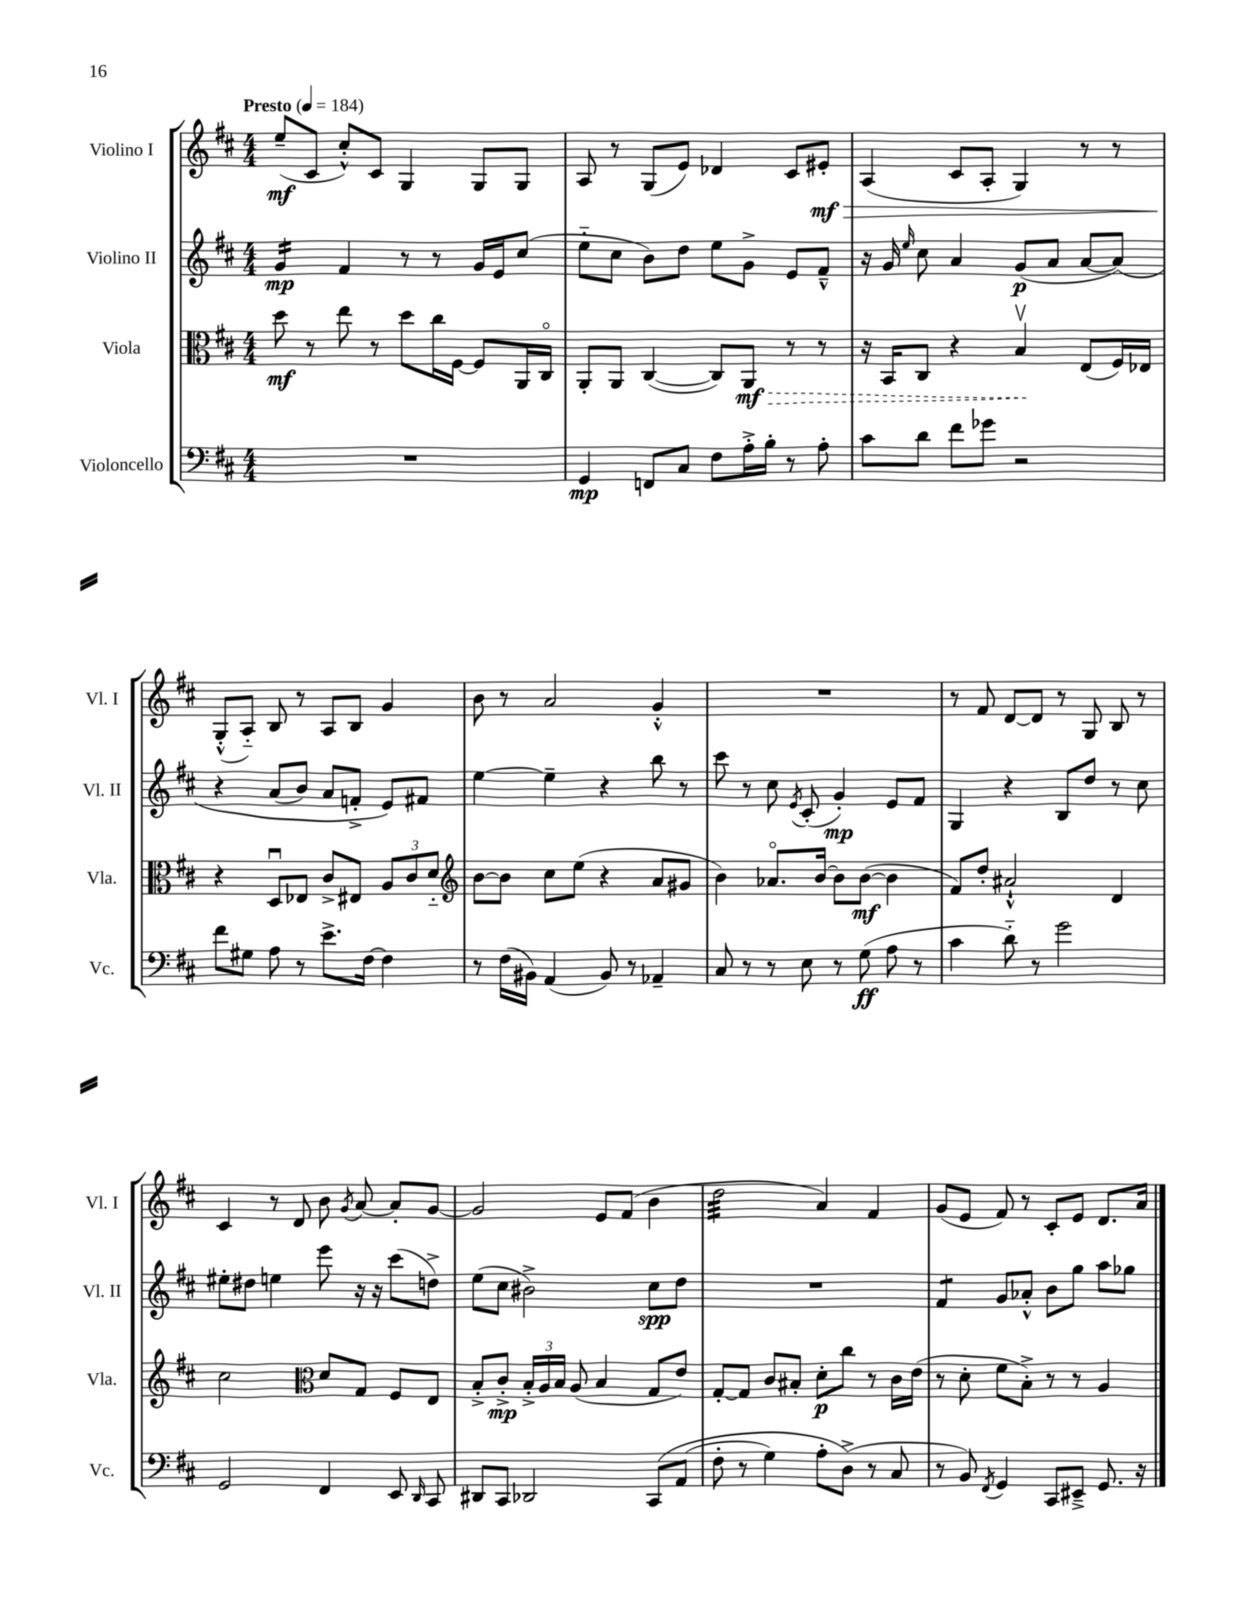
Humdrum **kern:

**kern	**dynam	**kern	**dynam	**kern	**dynam	**kern	**dynam
*part4	*part4	*part3	*part3	*part2	*part2	*part1	*part1
*staff4	*staff4	*staff3	*staff3	*staff2	*staff2	*staff1	*staff1
*I"Violoncello	*	*I"Viola	*	*I"Violino II	*	*I"Violino I	*
*I'Vc.	*	*I'Vla.	*	*I'Vl. II	*	*I'Vl. I	*
*clefF4	*	*clefC3	*	*clefG2	*	*clefG2	*
*k[f#c#]	*	*k[f#c#]	*	*k[f#c#]	*	*k[f#c#]	*
*M4/4	*	*M4/4	*	*M4/4	*	*M4/4	*
*MM184	*	*MM184	*	*MM184	*	*MM184	*
=1	=1	=1	=1	=1	=1	=1	=1
!	!	!	!	!	!	!LO:TX:a:B:t=Presto	!
*	*	*	*	*tremolo	*	*	*
1r	.	8dd\	mf	16g/LL	mp	(8ee~/L	mf
.	.	.	.	16g/	.	.	.
.	.	8r	.	16g/	.	8c#/J	.
.	.	.	.	16g/JJ	.	.	.
*	*	*	*	*Xtremolo	*	*	*
.	.	8ee\	.	4f#/	.	8cc#'^^/L)	.
.	.	8r	.	.	.	8c#/J	.
.	.	8dd\L	.	8r	.	4G/	.
.	.	16cc#\L	.	8r	.	.	.
.	.	[16F#\JJ	.	.	.	.	.
.	.	8F#/L]	.	16g/LL	.	8G/L	.
.	.	.	.	16e/J	.	.	.
.	.	16AA/L	.	(8cc#/J	.	8G/J	.
.	.	16C#/JJ	.	.	.	.	.
=2	=2	=2	=2	=2	=2	=2	=2
4GG/	mp	8AA'/L	.	8ee\L	.	8A/	.
.	.	8AA/J	.	8cc#\J	.	8r	.
8FFn/L	.	([4C#/	.	8b\L)	.	(8G/L	.
8C#/J	.	.	.	8dd\J	.	8e/J)	.
8F#\L	.	8C#/L])	.	8ee\L	.	4d-X/	.
!	!	!	!LO:HP:b	!	!	!	!
16A'^\L	.	8AA/J	> mf	8g^\J	.	.	.
16B'\JJ	.	.	.	.	.	.	.
8r	.	8r	.	8e/L	.	8c#/L	.
!	!	!	!	!	!	!	!LO:HP:b
8A'\	.	8r	.	8f#~^^/J	.	8e#X'/J	> mf
=3	=3	=3	=3	=3	=3	=3	=3
8c#\L	.	16r	.	16r	.	(4A/	.
.	.	16BB/KL	.	16g/	.	.	.
.	.	.	.	16qqee/	.	.	.
8d\J	.	8C#/J	.	8cc#\	.	.	.
8f#\L	.	4r	.	4a/	.	8c#/L	.
8g-X\J	.	.	.	.	.	8A'/J	.
2r	.	4Bv/	.	(8g/L	p	4G/)	.
.	.	.	.	8a/J	.	.	.
.	.	(8E/L	]	[8a/L	.	8r	.
.	.	16F#/L)	.	(8a/J])	.	8r	.
.	.	16E-X/JJ	.	.	.	.	.
!!LO:LB:g=z
=4	=4	=4	=4	=4	=4	=4	=4
8f#\L	.	4r	.	4r	.	(8G'^^/L	.
8G#X\J	.	.	.	.	.	8A/J)	]
8A\	.	8Du/L	.	(8a/L	.	8B/	.
8r	.	8E-X/J	.	8b/J)	.	8r	.
8.e^\L	.	8c#^/L	.	8a/L	.	8A/L	.
.	.	8E#X/J	.	8fn'^/J	.	8B/J	.
[16F#\Jk	.	.	.	.	.	.	.
4F#\]	.	12A/L	.	8e/L)	.	4g/	.
.	.	12c#/	.	.	.	.	.
.	.	.	.	8f#X/J	.	.	.
.	.	12d/J	.	.	.	.	.
=5	=5	=5	=5	=5	=5	=5	=5
*	*	*clefG2	*	*	*	*	*
8r	.	[8b\L	.	[4ee\	.	8b\	.
(16F#\LL	.	8b\J]	.	.	.	8r	.
16BB#X\JJ)	.	.	.	.	.	.	.
(4AA/	.	8cc#\L	.	4ee~\]	.	2a/	.
.	.	(8ee\J	.	.	.	.	.
8BB#/)	.	4r	.	4r	.	.	.
8r	.	.	.	.	.	.	.
4AA-X~/	.	8a/L	.	8bb\	.	4g'^^/	.
.	.	8g#X/J	.	8r	.	.	.
=6	=6	=6	=6	=6	=6	=6	=6
8C#/	.	4b\)	.	8ccc#\	.	1r	.
8r	.	.	.	8r	.	.	.
8r	.	8.a-X/L	.	8cc#\	.	.	.
.	.	.	.	8qe/	.	.	.
8E\	.	.	.	(8c#'/	.	.	.
.	.	[16b/Jk	.	.	.	.	.
8r	.	8b\L]	.	4g'/)	mp	.	.
(8G\	ff	([8b\J	mf	.	.	.	.
8A\	.	4b\]	.	8e/L	.	.	.
8r	.	.	.	8f#/J	.	.	.
=7	=7	=7	=7	=7	=7	=7	=7
4c#\	.	8f#/L)	.	4G/	.	8r	.
.	.	8dd'/J	.	.	.	8f#/	.
8d\)	.	2a#X`^^/	.	4r	.	[8d/L	.
8r	.	.	.	.	.	8d/J]	.
2g\	.	.	.	8B/L	.	8r	.
.	.	.	.	8dd/J	.	8G/	.
.	.	4d/	.	8r	.	8B/	.
.	.	.	.	8cc#\	.	8r	.
!!LO:LB:g=z
=8	=8	=8	=8	=8	=8	=8	=8
2GG/	.	2cc#\	.	8ee#X'\L	.	4c#/	.
.	.	.	.	8dd#X\J	.	.	.
.	.	.	.	4een\	.	8r	.
.	.	.	.	.	.	8d/	.
*	*	*clefC3	*	*	*	*	*
4FF#/	.	8d/L	.	8eee\	.	8b\	.
.	.	.	.	.	.	8qg/	.
.	.	8G/J	.	16r	.	[8a/	.
.	.	.	.	16r	.	.	.
8EE/	.	8F#/L	.	(8ccc#\L	.	8a'/L]	.
16qqDD/	.	.	.	.	.	.	.
8CC#/	.	8E/J	.	8ddn^\J)	.	[8g/J	.
=9	=9	=9	=9	=9	=9	=9	=9
8DD#X/L	.	8B'^/L	.	(8ee\L	.	2g/]	.
8CC#/J	.	8c#'^/J	mp	8cc#\J	.	.	.
2DD-X/	.	24B'^/LL	.	2b#X^\)	.	.	.
.	.	24A/	.	.	.	.	.
.	.	24B/JJ	.	.	.	.	.
.	.	(8A/	.	.	.	.	.
.	.	4B/	.	.	.	8e/L	.
.	.	.	.	.	.	(8f#/J	.
(8CC#/L	.	8G/L	.	8cc#\L	spp	4b\	.
(8AA/J	.	8e/J)	.	8dd\J	.	.	.
=10	=10	=10	=10	=10	=10	=10	=10
*	*	*	*	*	*	*tremolo	*
8F#'\	.	[8G'/L	.	1r	.	32dd\LLL	.
.	.	.	.	.	.	32dd\	.
.	.	.	.	.	.	32dd\	.
.	.	.	.	.	.	32dd\	.
8r	.	8G/J]	.	.	.	32dd\	.
.	.	.	.	.	.	32dd\	.
.	.	.	.	.	.	32dd\	.
.	.	.	.	.	.	32dd\	.
4G\)	.	8c#/L	.	.	.	32dd\	.
.	.	.	.	.	.	32dd\	.
.	.	.	.	.	.	32dd\	.
.	.	.	.	.	.	32dd\	.
.	.	8B#X'/J	.	.	.	32dd\	.
.	.	.	.	.	.	32dd\	.
.	.	.	.	.	.	32dd\	.
.	.	.	.	.	.	32dd\JJJ	.
*	*	*	*	*	*	*Xtremolo	*
8A'\L	.	8d'\L	p	.	.	4a/)	.
(8D^\J)	.	8cc#\J	.	.	.	.	.
8r	.	8r	.	.	.	4f#/	.
8C#/	.	16c#\LL	.	.	.	.	.
.	.	(16e\JJ	.	.	.	.	.
=11	=11	=11	=11	=11	=11	=11	=11
*	*	*	*	*tremolo	*	*	*
8r	.	8r	.	8f#/L	.	(8g/L	.
8BB/)	.	8d'\	.	8f#/J	.	8e/J	.
*	*	*	*	*Xtremolo	*	*	*
8qFF#/	.	.	.	.	.	.	.
4GG/	.	8f#\L	.	8g/L	.	8f#/)	.
.	.	8B'^\J)	.	8a-X'^^/J	.	8r	.
8CC#/L	.	8r	.	8b\L	.	8c#'/L	.
8EE#X~^/J	.	8r	.	8gg\J	.	8e/J	.
8.GG/	.	4A/	.	8aa\L	.	8.d/L	.
.	.	.	.	8gg-X\J	.	.	.
16r	.	.	.	.	.	16a/Jk	.
==	==	==	==	==	==	==	==
*-	*-	*-	*-	*-	*-	*-	*-
